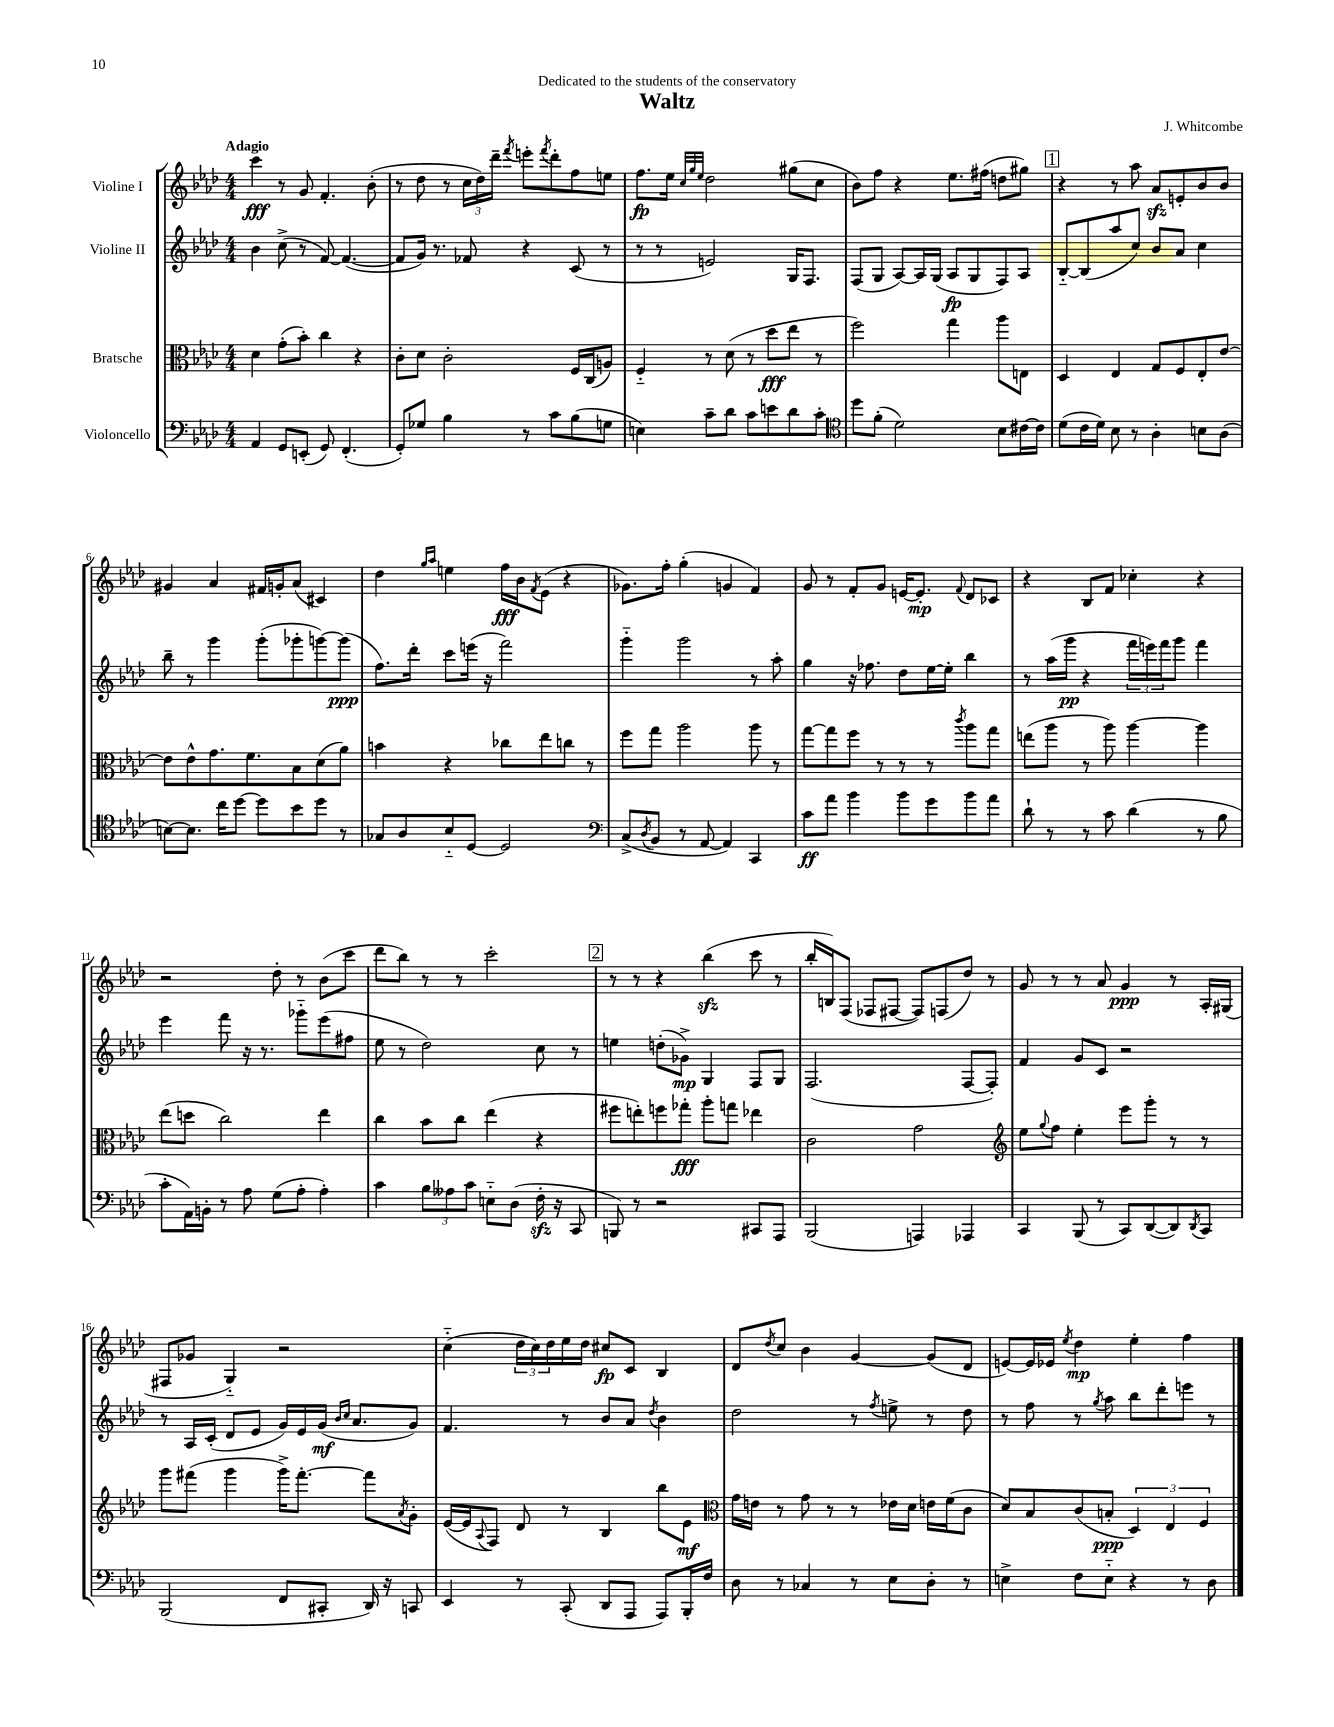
\header { title = "Waltz" composer = "J. Whitcombe" dedication = "Dedicated to the students of the conservatory" }
<<
\new StaffGroup <<
\new Staff = "s0" \with { instrumentName = "Violine I" } {
    \clef treble \key aes \major \numericTimeSignature \time 4/4 \tempo "Adagio"
    c'''4\fff r8 g'8 f'4.-. bes'8-.( |
    r8 des''8 r8 \tuplet 3/2 { c''16 des''16) des'''16-- } \acciaccatura { f'''8 } e'''8-. \acciaccatura { f'''8 } des'''8-. f''8 e''8 |
    f''8.\fp ees''16 \grace { c''32 g''32 ees''32 } des''2 gis''8( c''8 |
    bes'8) f''8 r4 ees''8. fis''16( d''8 gis''8) |
    \mark \markup { \box "1" } r4 r8 aes''8 aes'8\sfz e'8-. bes'8 bes'8 |
    gis'4 aes'4 fis'16 g'16-. aes'8( cis'4) |
    des''4 \grace { g''16 aes''16 } e''4 f''16\fff bes'16 \acciaccatura { f'8 } ees'8( r4 |
    ges'8.) f''16-. g''4-.( g'4 f'4) |
    g'8 r8 f'8-. g'8 e'16~ e'8.-.\mp \appoggiatura { f'8 } des'8 ces'8 |
    r4 bes8 f'8 ces''4-. r4 |
    r2 des''8-. r8 bes'8( c'''8 |
    des'''8 bes''8) r8 r8 c'''2-. |
    \mark \markup { \box "2" } r8 r8 r4 bes''4\sfz( c'''8 r8 |
    bes''16-. b16) f8( fes8 fis8~ fis8) f8( des''8) r8 |
    g'8 r8 r8 aes'8 g'4\ppp r8 aes16-. gis16( |
    fis8 ges'8 g4-_) r2 |
    c''4-_( \tuplet 3/2 { des''16 c''16) des''16 } ees''16 des''16 cis''8\fp c'8 bes4 |
    des'8 \acciaccatura { des''8 } c''8 bes'4 g'4~ g'8( des'8 |
    e'8~) e'16 ees'16 \acciaccatura { ees''8 } des''4\mp ees''4-. f''4 \bar "|." |
}
\new Staff = "s1" \with { instrumentName = "Violine II" } {
    \clef treble \key aes \major \numericTimeSignature \time 4/4
    bes'4 c''8->( r8 f'8~) f'4.~( |
    f'8 g'16) r8. fes'8 r4 c'8( r8 |
    r8 r8 e'2) g16 f8. |
    f8( g8 aes8~) aes16 g16( aes8\fp g8 f8) aes8 |
    \mark \markup { \box "1" } bes8~-_ bes8( aes''8 c''8) bes'8 aes'8 c''4 |
    bes''8-- r8 g'''4 g'''8-.( ges'''8-. g'''8~) g'''8\ppp( |
    f''8.) des'''16-. c'''8 e'''16( r16 f'''2) |
    g'''4-_ g'''2 r8 aes''8-. |
    g''4 r16 fes''8. des''8 ees''16~ ees''16-. bes''4 |
    r8 aes''16( g'''16\pp r4 \tuplet 3/2 { f'''16 e'''16) f'''16 } g'''8 f'''4 |
    ees'''4 f'''8 r16 r8. ges'''8-_ ees'''8( fis''8 |
    ees''8 r8 des''2) c''8 r8 |
    \mark \markup { \box "2" } e''4 d''8-.( ges'8->\mp) g4 f8 g8 |
    f2.( f8~ f8-.) |
    f'4 g'8 c'8 r2 |
    r8 aes16 c'16-.( des'8 ees'8 g'16) ees'16 g'16\mf( \grace { bes'16 c''16 } aes'8. g'8) |
    f'4. r8 bes'8 aes'8 \acciaccatura { des''8 } bes'4 |
    des''2 r8 \acciaccatura { f''8 } e''8-> r8 des''8 |
    r8 f''8 r8 \acciaccatura { g''8 } aes''8 bes''8 des'''8-. e'''8 r8 \bar "|." |
}
\new Staff = "s2" \with { instrumentName = "Bratsche" } {
    \clef alto \key aes \major \numericTimeSignature \time 4/4
    des'4 g'8-.( bes'8-.) c''4 r4 |
    c'8-. des'8 c'2-. f16 c16( a8) |
    f4-_ r8 des'8( r8 des''8\fff ees''8 r8 |
    f''2) g''4 aes''8 e8 |
    \mark \markup { \box "1" } des4 ees4 g8 f8 ees8-. ees'8~ |
    ees'8 ees'8-^ g'8. f'8. bes8 des'8( aes'8) |
    b'4 r4 ces''8 ees''8 c''8 r8 |
    f''8 g''8 aes''2 aes''8 r8 |
    g''8~ g''8 f''8 r8 r8 r8 \acciaccatura { c'''8 } aes''8 g''8 |
    e''8( aes''8 r8 aes''8) aes''4~ aes''4 |
    ees''8( d''8 c''2) ees''4 |
    c''4 bes'8 c''8 ees''4( r4 |
    \mark \markup { \box "2" } fis''8 e''8-.) f''8 ges''8-.\fff aes''8-. g''8 ees''4 |
    c'2 g'2 |
    \clef treble ees''8 \appoggiatura { g''8 } f''8 ees''4-. ees'''8 g'''8-. r8 r8 |
    g'''8 fis'''8( g'''4 g'''16->) fis'''8.~-. fis'''8 \acciaccatura { aes'8 } g'8-. |
    ees'16~( ees'16 \appoggiatura { aes8 } f8) des'8 r8 bes4 bes''8 ees'8\mf |
    \clef alto g'16 e'16 r8 g'8 r8 r8 ees'16 des'16 e'16 f'16( c'8 |
    des'8) bes8 c'8( b8-.\ppp \tuplet 3/2 { des4) ees4 f4 } \bar "|." |
}
\new Staff = "s3" \with { instrumentName = "Violoncello" } {
    \clef bass \key aes \major \numericTimeSignature \time 4/4
    aes,4 g,8 e,8-.( g,8) f,4.-.( |
    g,8-.) ges8 bes4 r8 c'8 bes8( g8 |
    e4) c'8-- des'8 c'8 e'8 des'8 c'8-. |
    \clef tenor des''8 f'8-.( des'2) bes8 cis'16~ cis'16 |
    \mark \markup { \box "1" } des'8( c'16 des'16) bes8 r8 aes4-. b8 aes8( |
    b8~) b8. c''16 des''8~ des''8 bes'8 des''8 r8 |
    ges8 aes8 bes8-_ des8~ des2 |
    \clef bass c8->( \acciaccatura { des8 } bes,8 r8 aes,8~ aes,4) c,4 |
    c'8\ff aes'8 bes'4 bes'8 g'8 bes'8 aes'8 |
    des'8-! r8 r8 c'8 des'4( r8 bes8 |
    c'8-. aes,16) b,16-. r8 aes8 g8( aes8-. aes4-.) |
    c'4 \tuplet 3/2 { bes8 aeses8 c'8 } e8-_ des8( f16-.\sfz r16 c,8 |
    \mark \markup { \box "2" } b,,8) r8 r2 cis,8 aes,,8 |
    bes,,2( a,,4) aes,,4 |
    c,4 bes,,8( r8 c,8) des,8~( des,8) \acciaccatura { des,8 } c,8 |
    bes,,2( f,8 cis,8-. des,16) r16 c,8 |
    ees,4 r8 c,8-.( des,8 aes,,8 aes,,8) bes,,16-. f16 |
    des8 r8 ces4 r8 ees8 des8-. r8 |
    e4-> f8 e8-_ r4 r8 des8 \bar "|." |
}
>>
>>
